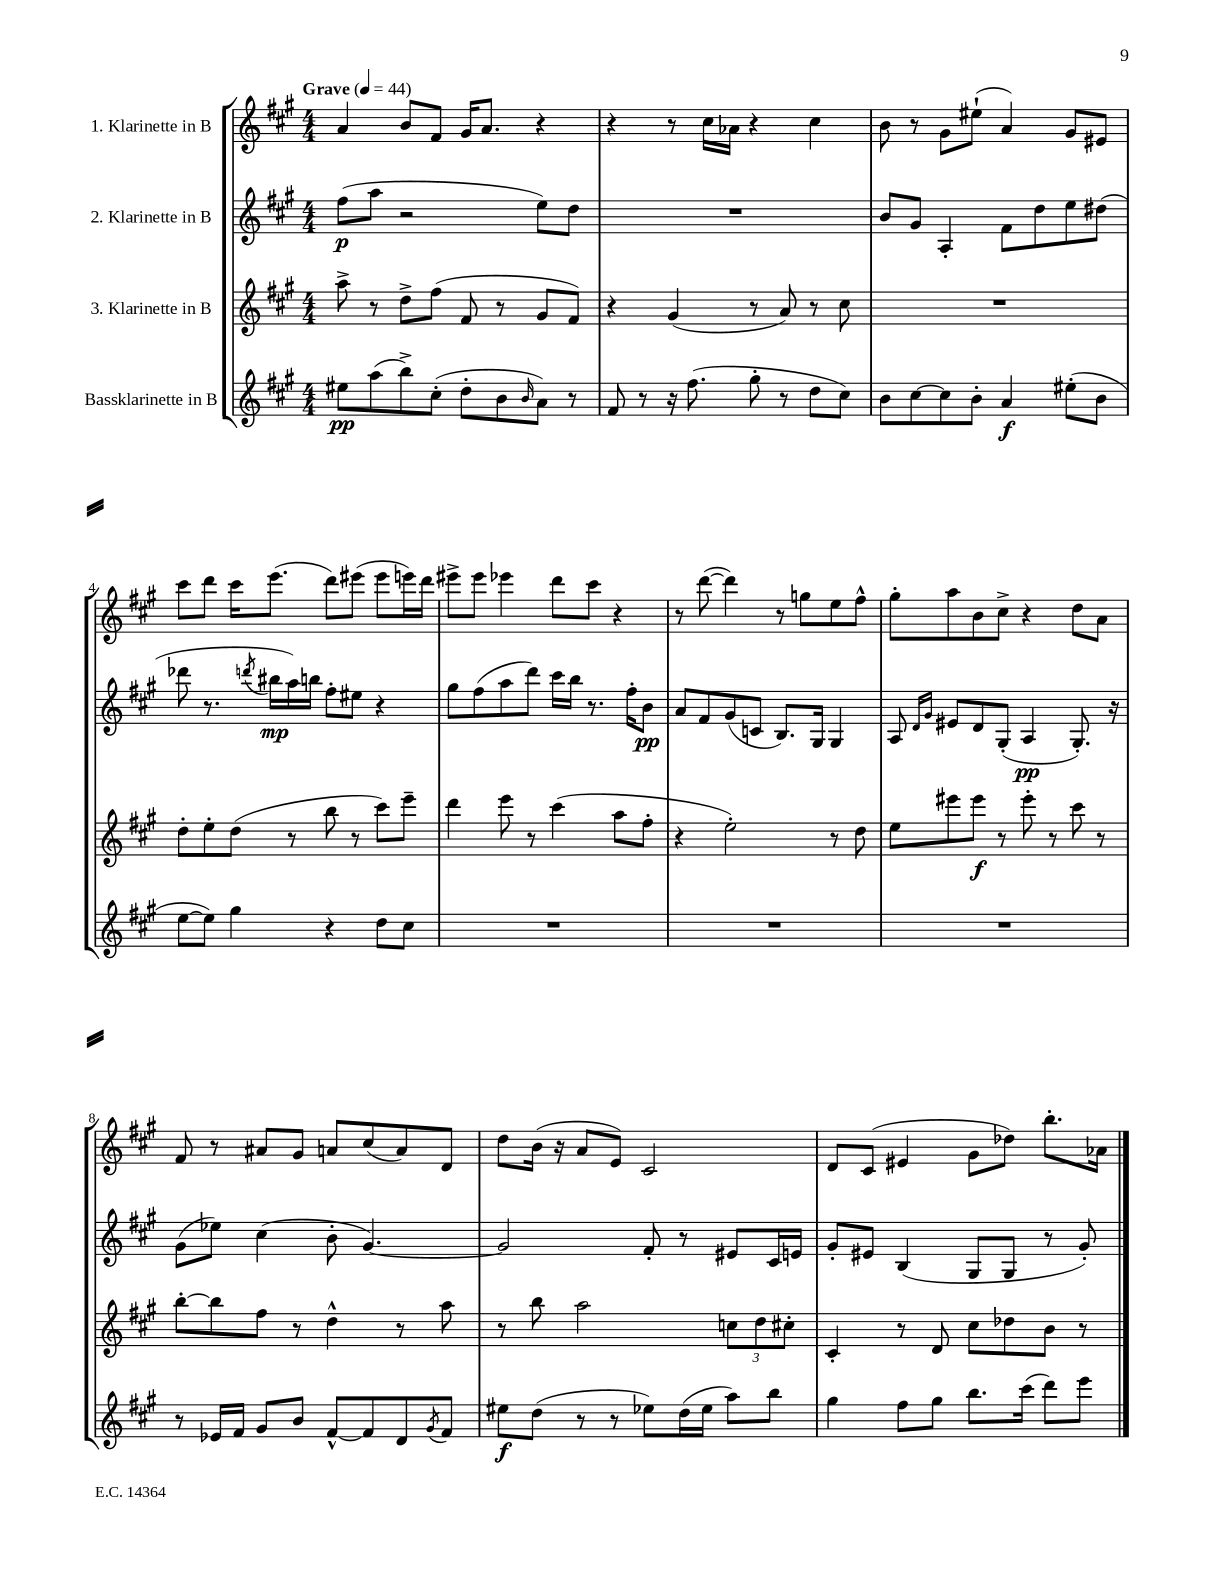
<<
\new StaffGroup <<
\new Staff = "s0" \with { instrumentName = "1. Klarinette in B" } {
    \clef treble \key a \major \numericTimeSignature \time 4/4 \tempo "Grave" 4 = 44
    a'4 b'8 fis'8 gis'16 a'8. r4 |
    r4 r8 cis''16 aes'16 r4 cis''4 |
    b'8 r8 gis'8 eis''8-!( a'4) gis'8 eis'8 |
    cis'''8 d'''8 cis'''16 e'''8.( d'''8) eis'''8( eis'''8 e'''16) d'''16 |
    eis'''8-> eis'''8 ees'''4 d'''8 cis'''8 r4 |
    r8 d'''8~( d'''4) r8 g''8 e''8 fis''8-^ |
    gis''8-. a''8 b'8 cis''8-> r4 d''8 a'8 |
    fis'8 r8 ais'8 gis'8 a'8 cis''8( a'8) d'8 |
    d''8 b'16( r16 a'8 e'8) cis'2 |
    d'8 cis'8( eis'4 gis'8 des''8) b''8.-. aes'16 \bar "|." |
}
\new Staff = "s1" \with { instrumentName = "2. Klarinette in B" } {
    \clef treble \key a \major \numericTimeSignature \time 4/4
    fis''8\p( a''8 r2 e''8) d''8 |
    R1 |
    b'8 gis'8 a4-. fis'8 d''8 e''8 dis''8( |
    des'''8 r8. \acciaccatura { d'''8 } bis''16\mp a''16) b''16 fis''8-. eis''8 r4 |
    gis''8 fis''8( a''8 d'''8) cis'''16 b''16 r8. fis''16-. b'8\pp |
    a'8 fis'8 gis'8( c'8 b8.) gis16 gis4 |
    a8 \grace { d'16 gis'16 } eis'8 d'8 gis8-.( a4\pp gis8.-.) r16 |
    gis'8( ees''8) cis''4( b'8-. gis'4.~) |
    gis'2 fis'8-. r8 eis'8 cis'16 e'16 |
    gis'8-. eis'8 b4( gis8 gis8 r8 gis'8-.) \bar "|." |
}
\new Staff = "s2" \with { instrumentName = "3. Klarinette in B" } {
    \clef treble \key a \major \numericTimeSignature \time 4/4
    a''8-> r8 d''8-> fis''8( fis'8 r8 gis'8 fis'8) |
    r4 gis'4( r8 a'8) r8 cis''8 |
    R1 |
    d''8-. e''8-. d''8( r8 b''8 r8 cis'''8) e'''8-- |
    d'''4 e'''8 r8 cis'''4( a''8 fis''8-. |
    r4 e''2-.) r8 d''8 |
    e''8 eis'''8 eis'''8\f r8 eis'''8-. r8 cis'''8 r8 |
    b''8~-. b''8 fis''8 r8 d''4-^ r8 a''8 |
    r8 b''8 a''2 \tuplet 3/2 { c''8 d''8 cis''8-. } |
    cis'4-. r8 d'8 cis''8 des''8 b'8 r8 \bar "|." |
}
\new Staff = "s3" \with { instrumentName = "Bassklarinette in B" } {
    \clef treble \key a \major \numericTimeSignature \time 4/4
    eis''8\pp a''8( b''8->) cis''8-.( d''8-. b'8 \grace { b'16 } a'8) r8 |
    fis'8 r8 r16 fis''8.( gis''8-. r8 d''8 cis''8) |
    b'8 cis''8~ cis''8 b'8-. a'4\f eis''8-.( b'8 |
    e''8~ e''8) gis''4 r4 d''8 cis''8 |
    R1 |
    R1 |
    R1 |
    r8 ees'16 fis'16 gis'8 b'8 fis'8~-^ fis'8 d'8 \acciaccatura { gis'8 } fis'8 |
    eis''8\f d''8( r8 r8 ees''8) d''16( ees''16 a''8) b''8 |
    gis''4 fis''8 gis''8 b''8. cis'''16( d'''8) e'''8 \bar "|." |
}
>>
>>
